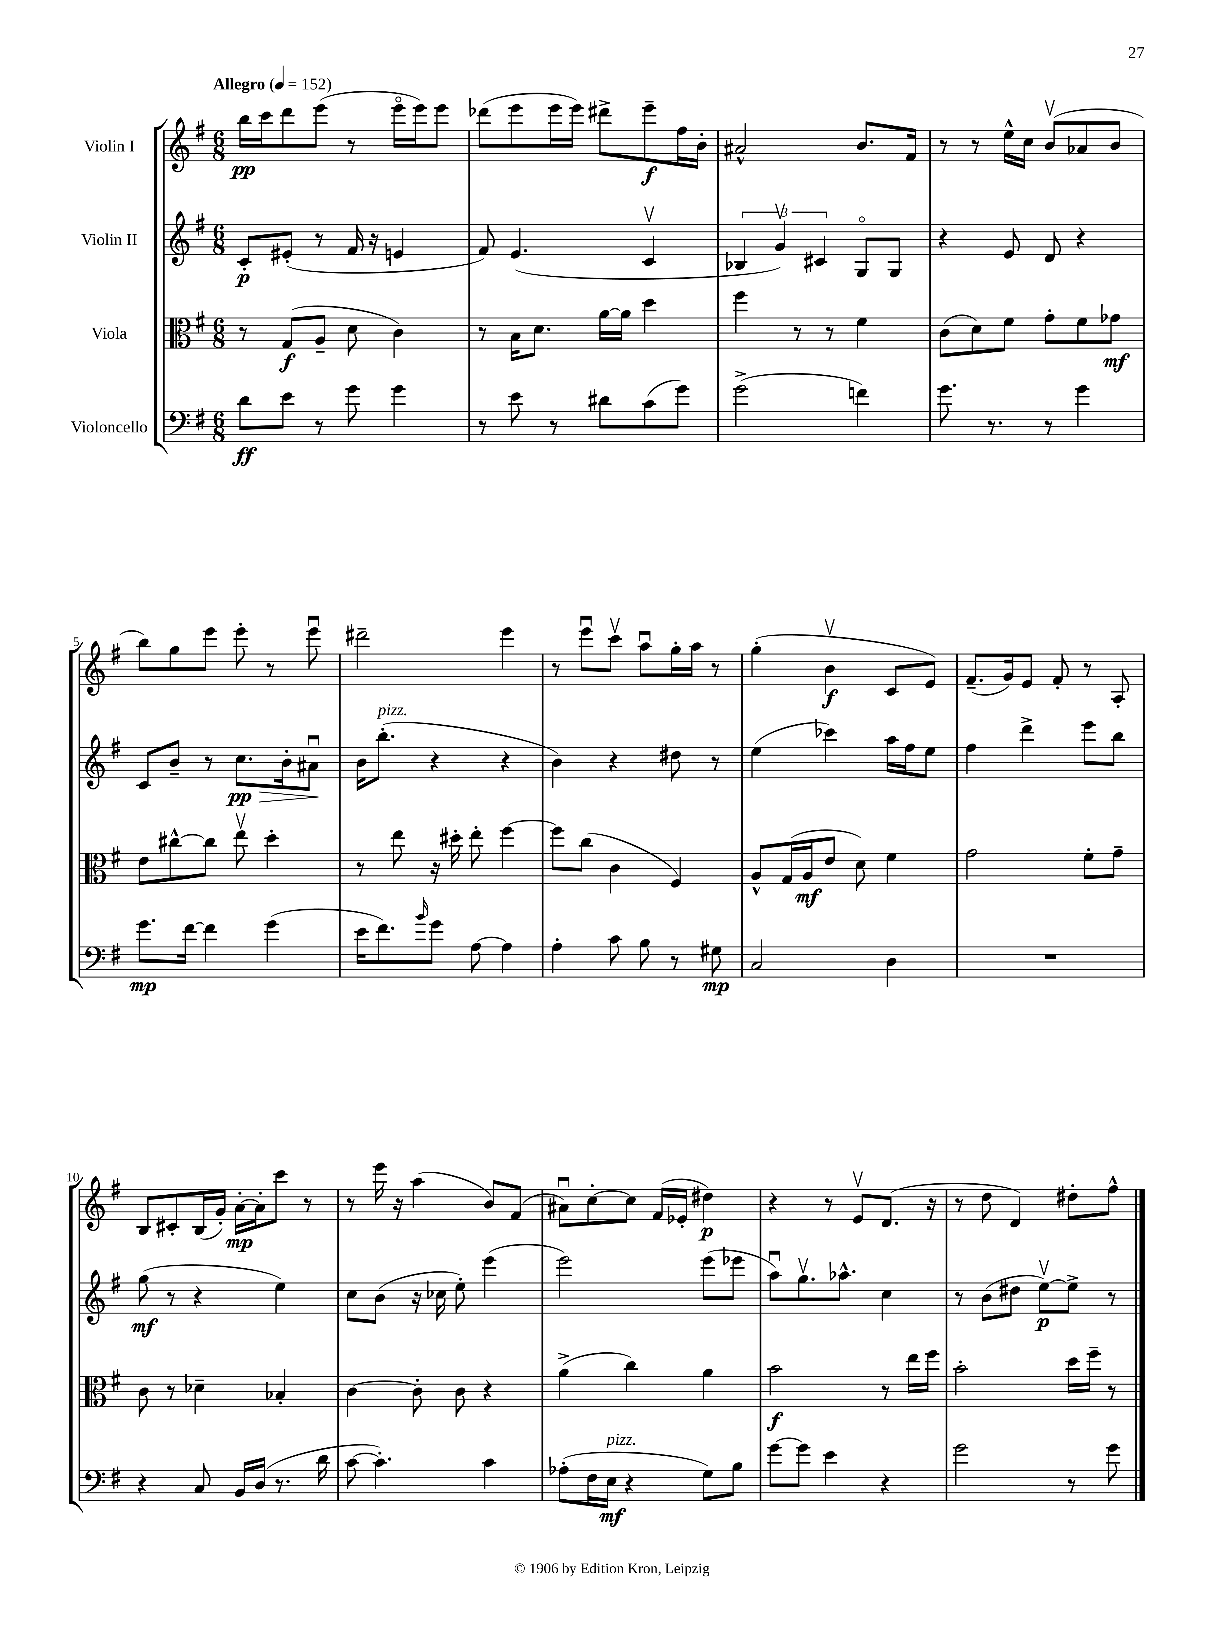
<<
\new StaffGroup <<
\new Staff = "s0" \with { instrumentName = "Violin I" } {
    \clef treble \key g \major \numericTimeSignature \time 6/8 \tempo "Allegro" 4 = 152
    b''16\pp c'''16 d'''8 e'''8( r8 e'''16\flageolet e'''16) e'''8 |
    des'''8( e'''8 e'''16 e'''16) dis'''8-> e'''8--\f fis''16 b'16-. |
    ais'2-^ b'8. fis'16 |
    r8 r8 e''16-^ c''16 b'8\upbow( aes'8 b'8 |
    b''8) g''8 e'''8 e'''8-. r8 e'''8\downbow |
    dis'''2-- e'''4 |
    r8 e'''8\downbow c'''8\upbow a''8\downbow g''16-. a''16 r8 |
    g''4-.( b'4\upbow\f c'8 e'8) |
    fis'8.--( g'16) e'8 fis'8-. r8 a8-. |
    b8 cis'8-. b16( g'16-.) a'16~-.\mp a'16-. c'''8 r8 |
    r8 e'''16 r16 a''4( b'8) fis'8( |
    ais'8\downbow) c''8~-. c''8 fis'16( ees'16-. dis''4\p) |
    r4 r8 e'8\upbow d'8.( r16 |
    r8 d''8 d'4) dis''8-. fis''8-^ \bar "|." |
}
\new Staff = "s1" \with { instrumentName = "Violin II" } {
    \clef treble \key g \major \numericTimeSignature \time 6/8
    c'8-.\p eis'8-.( r8 fis'16 r16 e'4 |
    fis'8) e'4.( c'4\upbow |
    \tuplet 3/2 { bes4 g'4\upbow) cis'4 } g8\flageolet g8 |
    r4 e'8 d'8 r4 |
    c'8 b'8-- r8 c''8.\pp\> b'16-. ais'8\downbow\! |
    b'16 b''8.-.^\markup { \italic "pizz." }( r4 r4 |
    b'4) r4 dis''8 r8 |
    e''4( ces'''4) a''16 fis''16 e''8 |
    fis''4 d'''4-> e'''8 b''8 |
    g''8\mf( r8 r4 e''4) |
    c''8 b'8( r16 ces''16 e''8-.) e'''4( |
    e'''2) e'''8( ees'''8 |
    a''8\downbow) g''8.\upbow aes''8.-^ c''4 |
    r8 b'8( dis''8 e''8~\upbow\p) e''8-> r8 \bar "|." |
}
\new Staff = "s2" \with { instrumentName = "Viola" } {
    \clef alto \key g \major \numericTimeSignature \time 6/8
    r8 g8\f( a8-- d'8 c'4) |
    r8 b16 d'8. a'16~ a'16 d''4 |
    fis''4 r8 r8 fis'4 |
    c'8( d'8) fis'8 g'8-. fis'8 ges'8\mf |
    e'8 cis''8~-^ cis''8 e''8\upbow d''4-. |
    r8 e''8 r16 dis''16-. e''8-. fis''4~ |
    fis''8 c''8( c'4 fis4) |
    a8-^ g16( a16\mf e'8 d'8) fis'4 |
    g'2 fis'8-. g'8-- |
    c'8 r8 des'4-- bes4-. |
    c'4~ c'8-. c'8 r4 |
    a'4->( c''4) a'4 |
    b'2\f r8 e''16 fis''16 |
    b'2-. d''16 fis''16-- r8 \bar "|." |
}
\new Staff = "s3" \with { instrumentName = "Violoncello" } {
    \clef bass \key g \major \numericTimeSignature \time 6/8
    d'8\ff e'8 r8 g'8 g'4 |
    r8 e'8 r8 dis'8 c'8( g'8) |
    g'2->( f'4) |
    g'8. r8. r8 g'4 |
    g'8.\mp fis'16~ fis'4 g'4( |
    e'16 fis'8.) \grace { b'16 } g'8 a8~ a4 |
    a4-. c'8 b8 r8 gis8\mp |
    c2 d4 |
    R2. |
    r4 c8 b,16 d16( r8. d'16 |
    c'8~ c'4.-.) c'4 |
    aes8-.( fis16 e16\mf^\markup { \italic "pizz." } r4 g8) b8 |
    g'8~ g'8 e'4 r4 |
    g'2 r8 g'8 \bar "|." |
}
>>
>>
